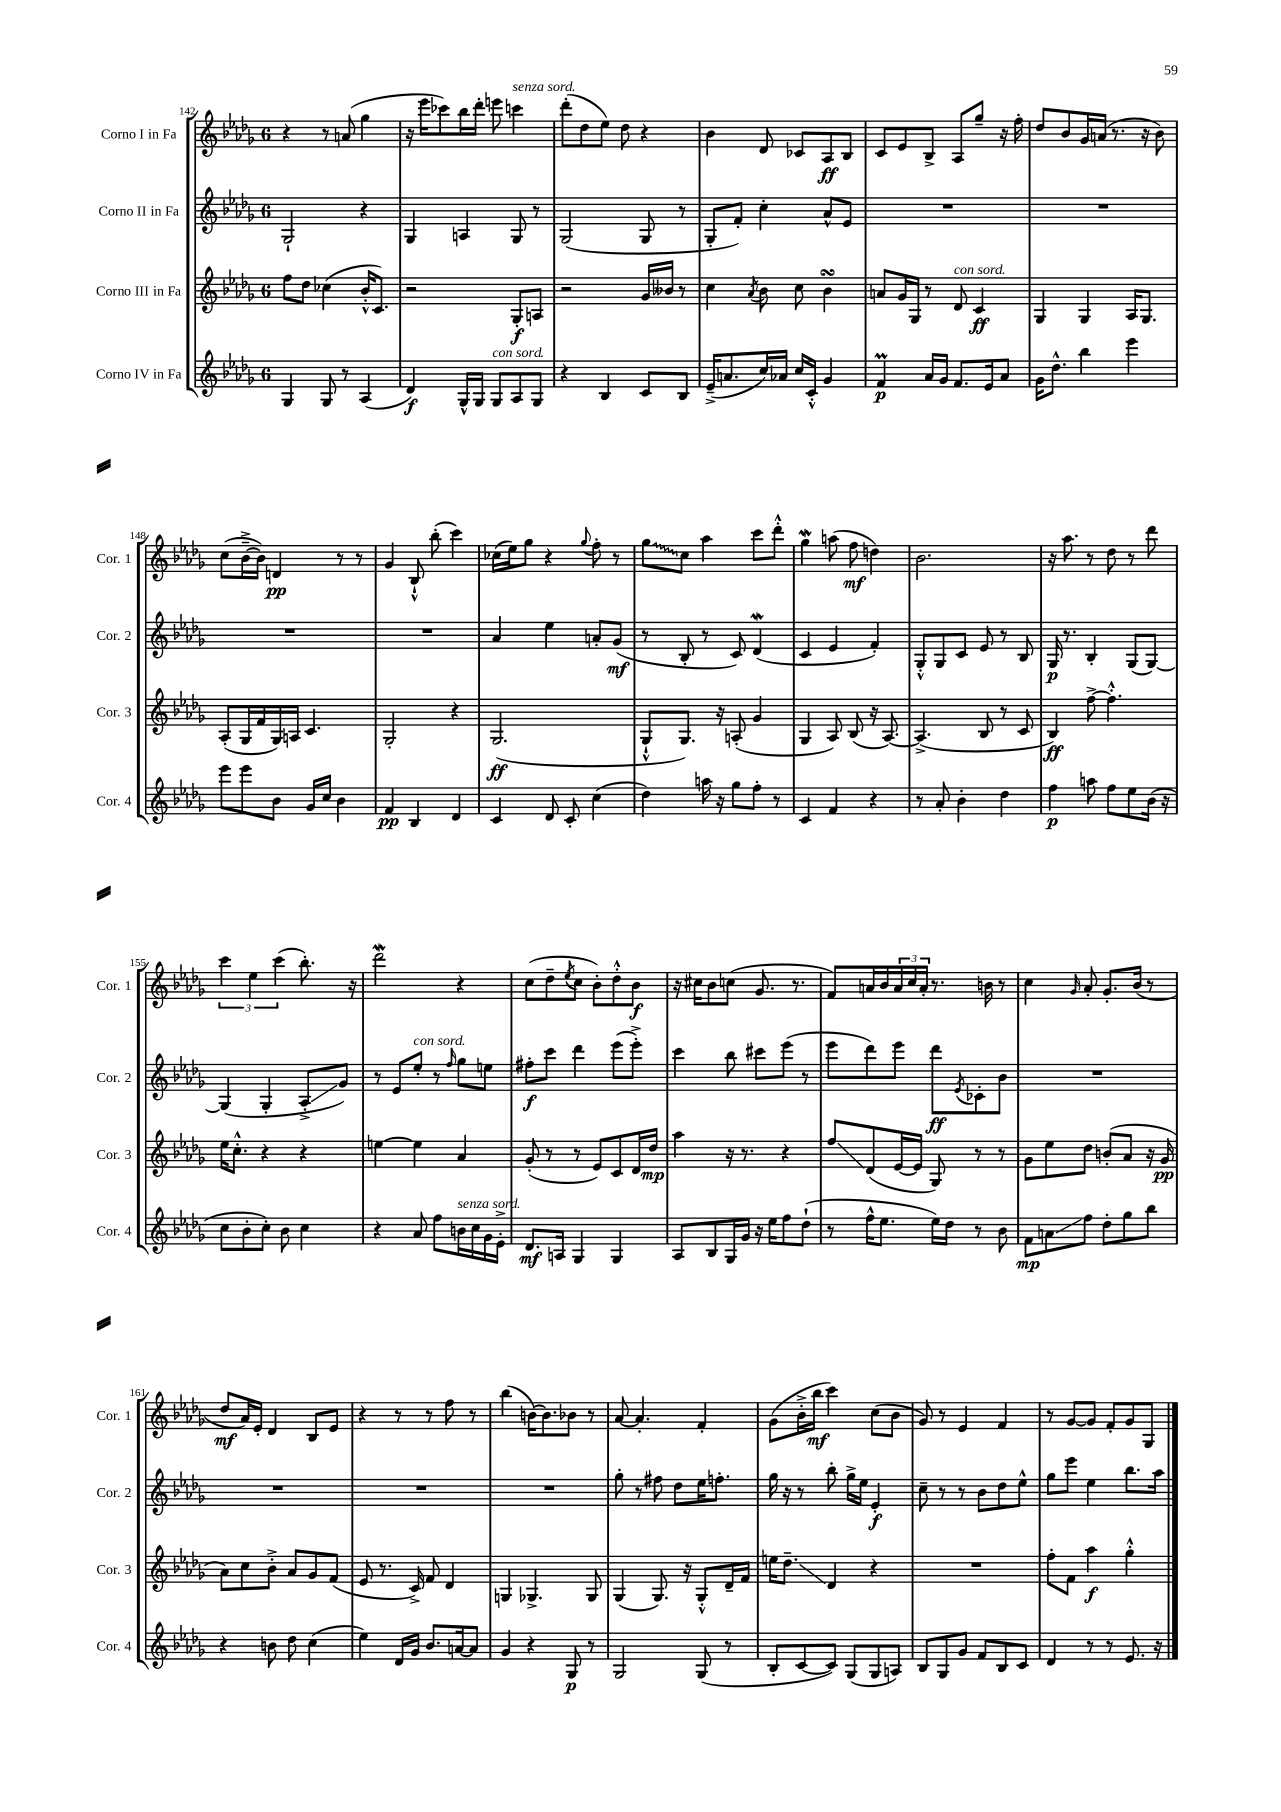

**kern	**kern	**kern	**kern
*staff4	*staff3	*staff2	*staff1
*clefG2	*clefG2	*clefG2	*clefG2
*k[b-e-a-d-g-]	*k[b-e-a-d-g-]	*k[b-e-a-d-g-]	*k[b-e-a-d-g-]
*M6/8	*M6/8	*M6/8	*M6/8
4G-	8ff	2G-`	4r
.	8dd-	.	.
8G-	(4cc-	.	8r
8r	.	.	(8a
(4A-	16b-'^^	4r	4gg-
.	8.c)	.	.
=	=	=	=
4d-)	2r	4G-	16r
.	.	.	16eee-
.	.	.	8ccc-)
16G-^^	.	4A	16bb-
16G-	.	.	16ddd-'
8G-	.	.	8eee
8A-	8G-'	8G-	4ccc
8G-	8A	8r	.
=	=	=	=
4r	2r	(2G-	(8ddd-'
.	.	.	8dd-
4B-	.	.	8ee-)
.	.	.	8dd-
8c	16g-	8G-	4r
.	16b--	.	.
8B-	8r	8r	.
=	=	=	=
(16e-~^	4cc	8G-'	4b-
8.a	.	.	.
.	.	8f')	.
.	8qa-	.	.
16cc)	8b-	4cc'	8d-
16a-	.	.	.
16cc	8cc	.	8c-
16c'^^	.	.	.
4g-	4b-	8a-^^	8A-
.	.	8e-	8B-
=	=	=	=
4f	8a	2.r	8c
.	16g-	.	8e-
.	16G-	.	.
16a-	8r	.	8B-^
16g-	.	.	.
8.f	8d-	.	8A-
.	4c	.	8gg-~
16e-	.	.	.
8a-	.	.	16r
.	.	.	16ff'
=	=	=	=
16g-	4G-	2.r	8dd-
8.dd-^^	.	.	.
.	.	.	8b-
4bb-	4G-	.	16g-
.	.	.	(16a
.	.	.	8.r
4eee-	16A-	.	.
.	8.G-	.	16r
.	.	.	8b-)
=	=	=	=
8eee-	(8A-'	2.r	(8cc
8eee-	16G-	.	[16b-~^
.	16f	.	16b-])
8b-	16G-)	.	4d
.	16A	.	.
16g-	4.c	.	.
16cc	.	.	.
4b-	.	.	8r
.	.	.	8r
=	=	=	=
4f	2G-'	2.r	4g-
4B-	.	.	8B-`^^
.	.	.	(8bb-'
4d-	4r	.	4ccc)
=	=	=	=
4c	(2.G-	4a-	(16cc-
.	.	.	16ee-)
.	.	.	8gg-
8d-	.	4ee-	4r
8c'	.	.	.
.	.	.	8qqgg-
(4cc	.	8a'	8ff'
.	.	(8g-	8r
=	=	=	=
4dd-)	8G-`^^	8r	8gg-
.	8.G-)	8B-'	8cc
16aa	.	8r	4aa-
16r	16r	.	.
8gg-	(8A'	8c)	.
8ff'	4g-	(4d-	8ccc
8r	.	.	8ddd-'^^
=	=	=	=
4c	4G-	4c	4gg-
4f	8A-)	4e-	(8aa
.	(8B-	.	8ff
4r	16r	4f')	4dd)
.	[8.A-)	.	.
=	=	=	=
8r	(4.A-^]	8G-'^^	2.b-
8a-'	.	8G-	.
4b-'	.	8c	.
.	8B-	8e-	.
4dd-	8r	8r	.
.	8c	8B-	.
=	=	=	=
4ff	4B-)	16G-	16r
.	.	8.r	8.aa-
8aa	[8ff^	4B-'	8r
8ff	4.ff'^^]	.	8dd-
8ee-	.	(8G-	8r
(16b-	.	[8G-)	8ddd-
16r	.	.	.
=	=	=	=
8cc	16ee-	(4G-]	6ccc
.	8.cc'^^	.	.
8b-'	.	.	.
.	.	.	6ee-
8cc')	4r	4G-'	.
.	.	.	(6ccc
8b-	.	.	.
4cc	4r	8A-'^	8.bb-')
.	.	8g-)	.
.	.	.	16r
=	=	=	=
4r	[4ee	8r	2ddd-
.	.	8e-	.
8a-	4ee]	8ee-'	.
8ff	.	8r	.
.	.	16qqff	.
16b	4a-	8gg-	4r
16cc	.	.	.
16g-	.	8ee	.
16e-'^	.	.	.
=	=	=	=
8.d-	(8g-'	8ff#'	(8cc
.	8r	8ccc	8dd-~
16A	.	.	.
.	.	.	8qee-
4G-	8r	4ddd-	8cc
.	8e-)	.	8b-')
4G-	8c	(8eee-	8dd-'^^
.	16d-	8eee-'^)	8b-
.	16dd-	.	.
=	=	=	=
8A-	4aa-	4ccc	16r
.	.	.	16cc#
8B-	.	.	8b-
16G-	16r	8bb-	(8cc
16g-	8.r	.	.
16r	.	8ccc#	8.g-
16ee-	.	.	.
8ff	4r	(8eee-	.
.	.	.	8.r
(8dd-`	.	8r	.
=	=	=	=
8r	8ff	8eee-	8f)
16ff^^	(8d-	8ddd-)	16a
8.ee-	.	.	16b-
.	[16e-	8eee-	24a
.	.	.	24cc
.	16e-]	.	.
.	.	.	24a'
16ee-)	8G-)	8ddd-	8.r
16dd-	.	.	.
.	.	8qe-	.
8r	8r	8c-'	.
.	.	.	16b
8b-	8r	8b-	8r
=	=	=	=
8f	8g-	2.r	4cc
8a	8ee-	.	.
.	.	.	16qqg-
8ff	8dd-	.	8a-'
8dd-'	(8b'	.	8.g-'
8gg-	8a-	.	.
.	.	.	(16b-
8bb-	16r	.	8r
.	16g-	.	.
=	=	=	=
4r	8a-)	2.r	8dd-
.	8cc	.	16a-)
.	.	.	16e-'
8b	8b-'^	.	4d-
8dd-	8a-	.	.
(4cc	8g-	.	8B-
.	(8f	.	8e-
=	=	=	=
4ee-)	8e-	2.r	4r
.	8.r	.	.
16d-	.	.	8r
16g-	16c^)	.	.
8.b-	8f	.	8r
.	4d-	.	8ff
[16a	.	.	.
8a]	.	.	8r
=	=	=	=
4g-	4G	2.r	(4bb-
4r	4.G-^	.	[16b)
.	.	.	8.b]
8G-	.	.	8b-
8r	8G-	.	8r
=	=	=	=
2G-	(4G-	8gg-'	[8a-
.	.	8r	4.a-']
.	8.G-)	8ff#	.
.	.	8dd-	.
.	16r	.	.
(8G-	8G-'^^	16ee-	4f'
.	.	8.ff'	.
8r	16d-~	.	.
.	16f	.	.
=	=	=	=
8B-'	16ee	16gg-	(8g-
.	8.dd-~	16r	.
[8c	.	8r	16b-'^
.	.	.	16bb-
8c])	4d-	8bb-'	4ccc)
(8G-	.	16gg-^	.
.	.	16ee-	.
8G-	4r	4e-'	(8cc
8A)	.	.	8b-
=	=	=	=
8B-	2.r	8cc~	8g-)
8G-	.	8r	8r
8g-	.	8r	4e-
8f	.	8b-	.
8B-	.	8dd-	4f
8c	.	8ee-^^	.
=	=	=	=
4d-	8ff'	8gg-	8r
.	8f	8eee-	[8g-
8r	4aa-	4ee-	8g-]
8r	.	.	8f'
8.e-	4gg-'^^	8.bb-	8g-
.	.	.	8G-
16r	.	16aa-	.
==	==	==	==
*-	*-	*-	*-
